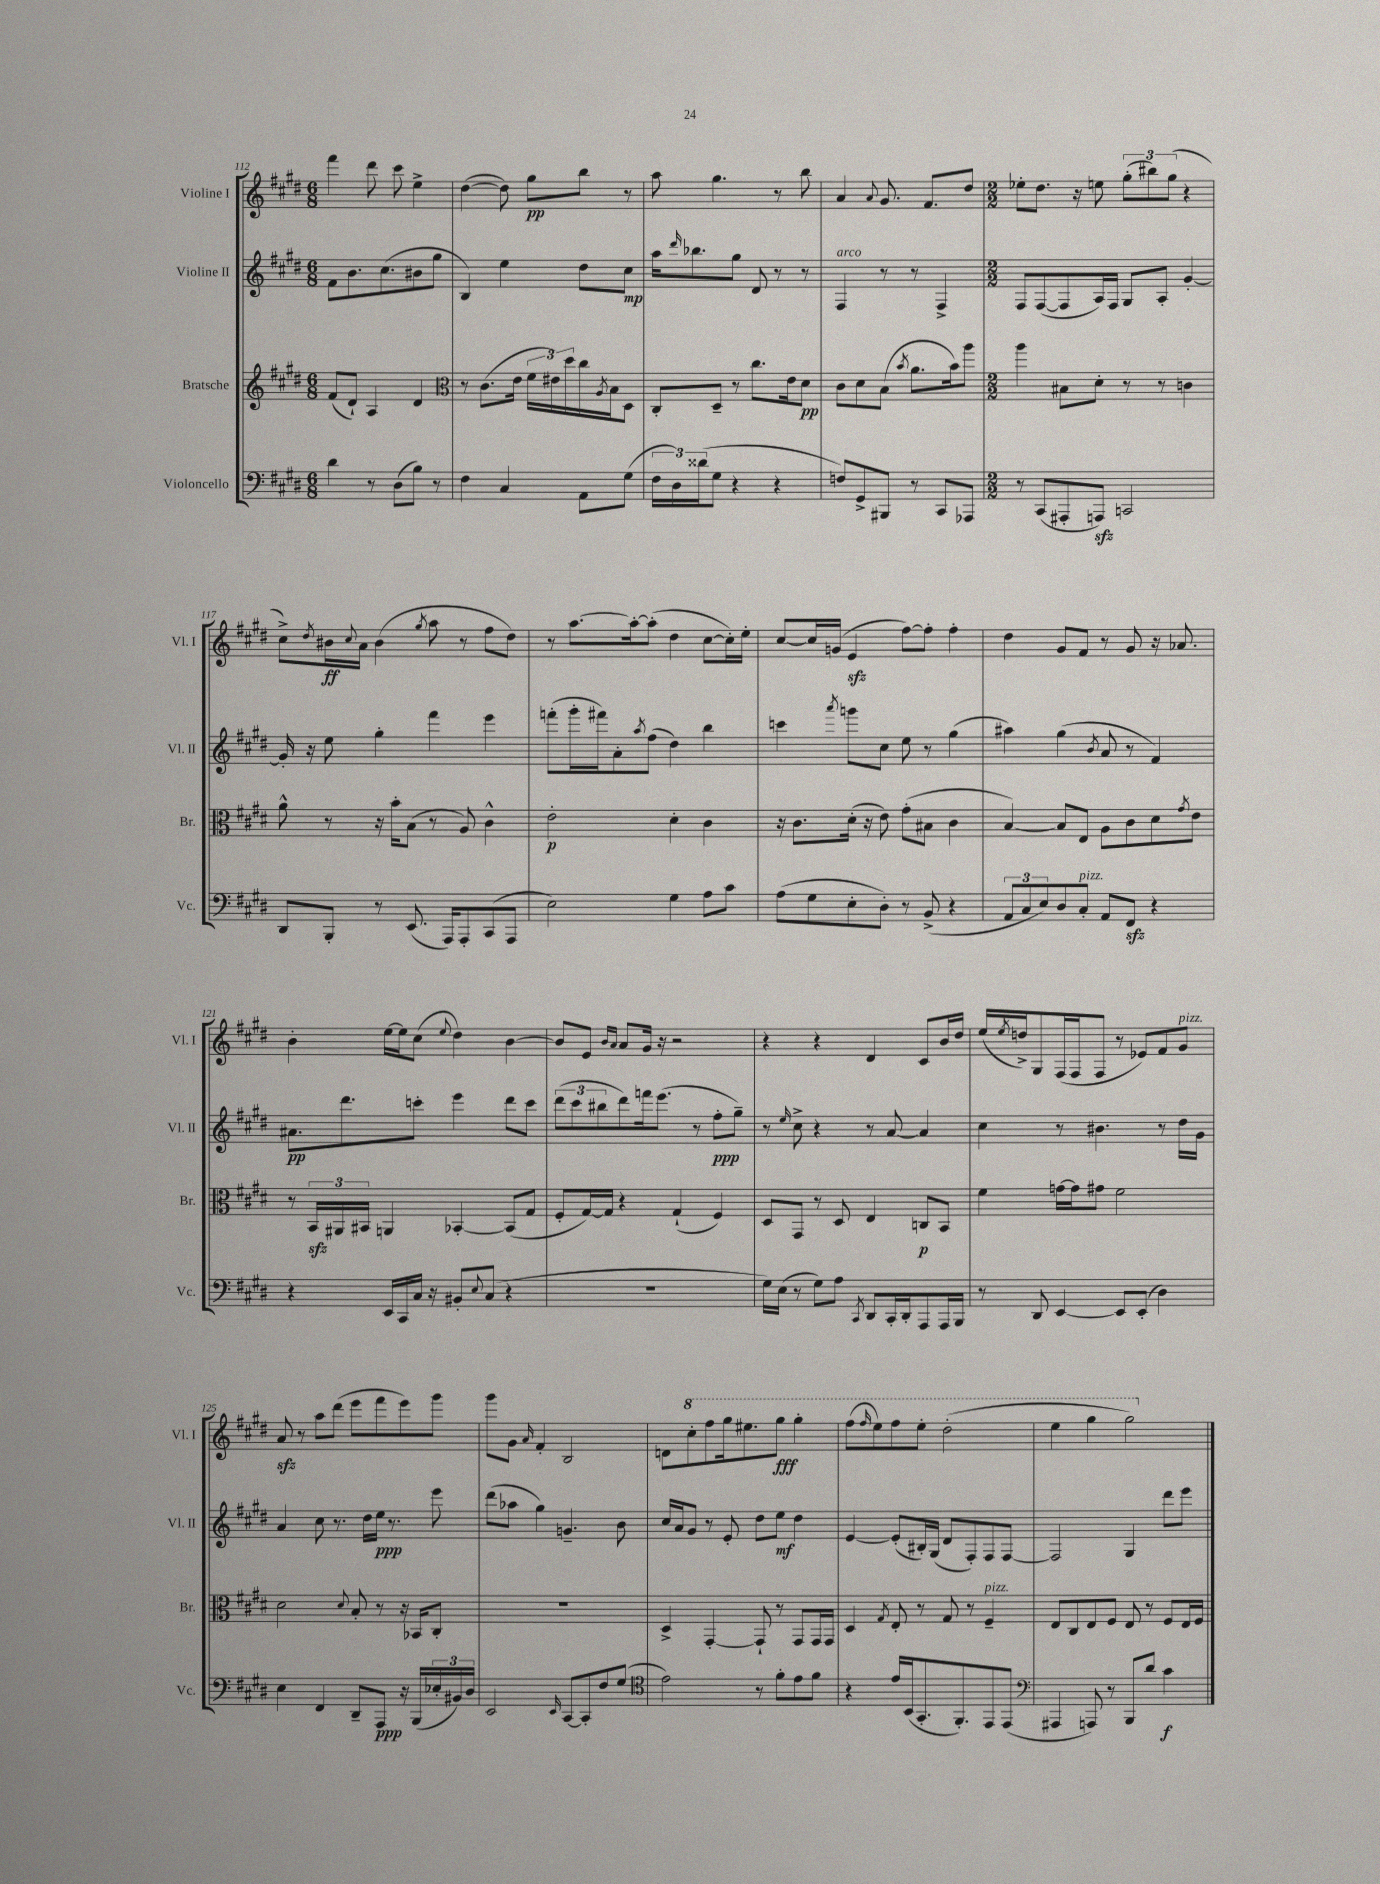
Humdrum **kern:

**kern	**kern	**kern	**kern
*staff4	*staff3	*staff2	*staff1
*clefF4	*clefG2	*clefG2	*clefG2
*k[f#c#g#d#]	*k[f#c#g#d#]	*k[f#c#g#d#]	*k[f#c#g#d#]
*M6/8	*M6/8	*M6/8	*M6/8
4d#\	(8f#/L	8f#\L	4fff#\
.	8d#`/J)	8.b\	.
8r	4A/	.	8ddd#\
.	.	(8.cc#\	.
(8D#\L	.	.	8ccc#\
8B\J)	4d#/	8b#\	4ee^\
8r	.	8gg#\J	.
=	=	=	=
*	*clefC3	*	*
4F#\	8r	4B/)	([4dd#\
.	(8.c#\L	.	.
4C#/	.	4ee\	8dd#\])
.	16e\Jk	.	.
.	24f#\LL	.	8gg#\L
.	24e#\)	.	.
.	24dd#\	.	.
8AA\L	16cc#\	8dd#\L	8bb\J
.	8qA/	.	.
.	16B\J	.	.
(8G#\J	8D#\J	8cc#\J	8r
=	=	=	=
24F#\LL	8C#'/L	16aa\LK	8aa\
24D#\)	.	.	.
.	.	16qqddd#/	.
.	.	8.bb-\	.
(24d##\J	.	.	.
8G#\J	8D#~/J	.	4.gg#\
4r	8r	8gg#\J	.
.	8.cc#\L	8d#/	.
4r	.	8r	8r
.	16e\k	.	.
.	8d#\J	8r	8bb\
=	=	=	=
8F/L)	8c#\L	4F#/	4a/
8GG#^/	8d#\	.	.
.	.	.	8qqa/
8BBB#/J	(8B\J	8r	8.g#/
.	8qb/	.	.
8r	8.a\L	8r	.
.	.	.	8.f#/L
8CC#/L	.	4F#^/	.
.	16b\k)	.	.
8AAA-/J	8aa\J	.	8dd#/J
=	=	=	=
*M2/2	*M2/2	*M2/2	*M2/2
8r	4aa\	8F#/L	8ee-'\L
(8CC#/L	.	([8F#/	8.dd#\J
8AAA#'/	8B#\L	8F#/]	.
.	.	.	16r
8AAA/J)	8d#'\J	16A/L)	8ee\
.	.	16F#/JJ	.
2CC/	8r	8G#/L	(12gg#'\L
.	.	.	12bb#\)
.	8r	8A'/J	.
.	.	.	(12gg#\J
.	4c\	[4g#'/	4r
=	=	=	=
8DD#/L	8a^^\	16g#'/]	8cc#^\L)
.	.	16r	.
.	.	.	8qdd#/
8BBB'/J	8r	8ee\	16b#\L
.	.	.	8qqcc#/
.	.	.	16a\JJ
8r	16r	4gg#'\	(4b#\
.	16b'\LK	.	.
(8.EE/	(8B\J	.	.
.	.	.	8qgg#/
.	8r	4fff#\	8aa\
16AAA/LK)	.	.	.
8AAA'/	8A/)	.	8r
(8CC#/	4c#^^\	4eee\	8ff#\L
8AAA/J	.	.	8dd#\J)
=	=	=	=
2E\)	2e'\	(8fff'\L	8r
.	.	16ggg#'\L	[8.aa\L
.	.	16fff#\J)	.
.	.	8a'\	.
.	.	.	16aa'\_k
.	.	8qaa/	.
.	.	(8ff#\J	(8aa'\]J
4G#\	4d#'\	4dd#\)	4dd#\
8A\L	4c#\	4bb\	[8cc#\L
8c#\J	.	.	16cc#'\]L)
.	.	.	16ee'\JJ
=	=	=	=
(8A\L	16r	4ccc\	[8cc#/L
.	8.c#\L	.	.
8G#\	.	.	16cc#/]L
.	.	.	(16g/JJ
.	.	8qaaa/	.
8E'\	(16d#'\Jk	8ggg\L	4e/
.	16r	.	.
8D#'\J)	8e\)	8cc#\J	.
8r	(8g#'\L	8ee\	[8ff#\L)
(8BB^/	8B#\J	8r	8ff#'\]J
4r	4c#\	(4gg#\	4ff#'\
=	=	=	=
12AA/L	[4B/)	4aa#\)	4dd#\
12C#/	.	.	.
12E/)	.	.	.
8D#/	8B/]L	(4gg#\	8g#/L
8C#'/J	8E/J	.	8f#/J
.	.	8qb/	.
8AA/L	8A\L	8a/	8r
8FF#/J	8c#\	8r	8g#/
4r	8d#\	4f#/)	16r
.	.	.	8.a-/
.	8qg#/	.	.
.	8e\J	.	.
=	=	=	=
4r	8r	8.a#\L	4b'\
.	24BB/LL	.	.
.	24AA#/	.	.
.	.	8.ddd#\	.
.	24BB#/JJ	.	.
16EE/LL	4AA/	.	[16ee\LL
16CC#/	.	.	16ee\]J
16C#/JJ	.	8ccc'\J	(8cc#\J
16r	.	.	.
.	.	.	8qqee/
8BB#'/L	[4BB-'/	4eee\	4dd#\)
8qqE/	.	.	.
(8C#/J	.	.	.
4r	(8BB-/]L	8ddd#\L	[4b\
.	8G#/J	8ccc\J	.
=	=	=	=
1r	8F#'/L	(12ddd#\L	8b/]L
.	.	12ccc#\	.
.	[16G#/L)	.	8e/J
.	.	12bb#\	.
.	16G#/]JJ	.	.
.	.	.	16qqb/LL
.	.	.	16qqa/JJ
.	4r	8ddd#\)	8a/L
.	.	16fff\k	16g#/Jk
.	.	(8.eee\J	16r
.	(4G#`/	.	2r
.	.	8r	.
.	4F#/)	8ff#'\L	.
.	.	8gg#~\J)	.
=	=	=	=
16G#\LL)	8D#/L	8r	4r
(16E\JJ	.	.	.
.	.	16qqee/	.
8r	8GG#/J	8cc#^\	.
8G#\L)	8r	4r	4r
8A\J	8D#/	.	.
8qCC#/	.	.	.
8DD#/L	4E/	8r	4d#/
16CC#'/L	.	[8a/	.
16DD#'/J	.	.	.
8AAA/	8C/L	4a/]	8c#/L
16AAA/L	8BB/J	.	16b/L
16BBB/JJ	.	.	16dd#/JJ
=	=	=	=
8r	4f#\	4cc#\	(16ee/LL
.	.	.	8qee/
.	.	.	16dd^/J)
8DD#/	.	.	8G#/
[4EE/	[16g\LL	8r	(16F#/L
.	16g\]J	.	16F#/J
.	8g#\J	4.b#\	8F#/J
8EE/]L	2f#\	.	8r
(8EE'/J	.	.	8e-/L)
4D#\)	.	8r	8f#/
.	.	16dd#\LL	8g#/J
.	.	16g#\JJ	.
=	=	=	=
4E\	2d#\	4a/	8a/
.	.	.	8r
4FF#/	.	8cc#\	8aa\L
.	.	8.r	(8ddd#\J
.	8qqd#/	.	.
8DD#~/L	8B'/	.	8eee\L
.	.	16dd#\LL	.
8AAA/J	8r	16ee\JJ	8fff#\
.	.	8.r	.
16r	16r	.	8eee\)
(16BBB/LL	16BB-/LK	.	.
24E-'/	8C#'/J	8eee\	8ggg#\J
24BB#/)	.	.	.
24D#/JJ	.	.	.
=	=	=	=
2EE/	1r	(8ddd#\L	8ggg#\L
.	.	8aa-\J	8g#\J
.	.	.	16qqa/
.	.	4gg#\)	4f#'/
16qqEE/	.	.	.
[8CC#/L	.	4.g~/	2B/
8CC#'/]	.	.	.
8F#/	.	.	.
(8G#/J	.	8b\	.
=	=	=	=
*clefC4	*	*	*
2e\)	4D#^/	16cc#/LL	8d\L
.	.	16a/J	.
.	.	8g#/J	8ccc#'\
.	[4GG#'/	8r	8fff#\
.	.	8e'/	16ggg#\k
.	.	.	8.eee#\
8r	8GG#`/]	8dd#\L	.
8f#'\L	8r	8ee\J	8ggg#\J
8e\	8GG#/L	4dd#\	4ggg#'\
8f#\J	16GG#/L	.	.
.	16GG#/JJ	.	.
=	=	=	=
4r	4D#/	[4e/	(8fff#\L
.	.	.	16qqfff#/
.	.	.	8eee\)
.	8qG#/	.	.
16e/LL	8E'/	(8e'/]L	8fff#\
(16BB/J	.	.	.
8.GG#'/	8r	16B#'/L)	8eee'\J
.	.	(16G#/JJ	.
.	8G#/	8d#/L	(2ddd#'\
8.FF#'/)	.	.	.
.	8r	8F#'/)	.
8EE/	4F#~/	8F#/	.
(8EE/J	.	[8F#/J	.
=	=	=	=
*clefF4	*	*	*
4AAA#/	8E/L	2F#/]	4eee\
.	8C#/	.	.
8AAA/)	8E/	.	4ggg#\
8r	8F#/J	.	.
8BBB/L	8E/	4G#/	2ggg#\)
8d#/J	8r	.	.
4c#\	8F#/L	8ddd#\L	.
.	16E/L	8eee\J	.
.	16F#/JJ	.	.
==	==	==	==
*-	*-	*-	*-
